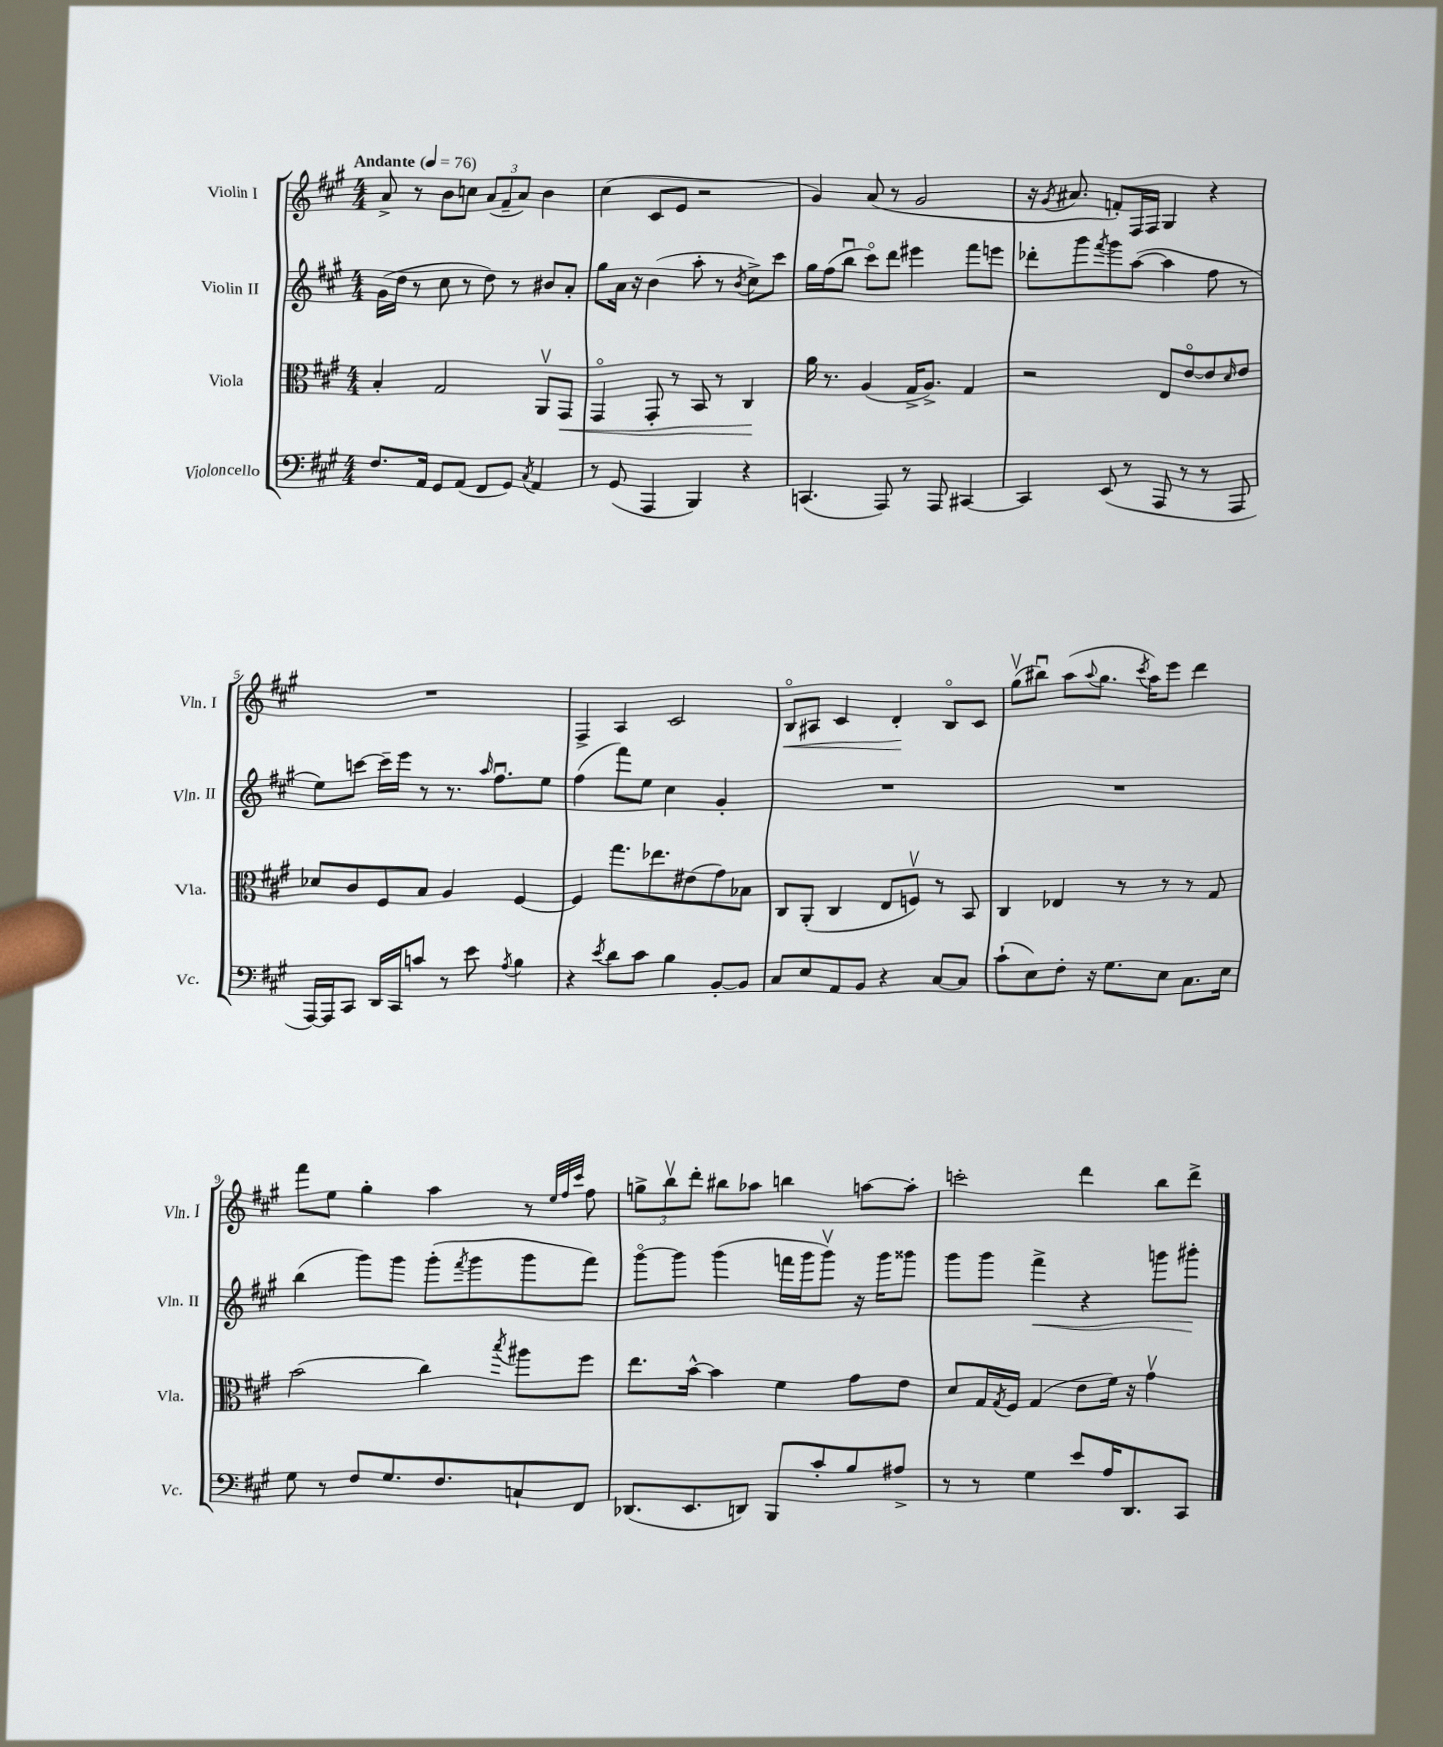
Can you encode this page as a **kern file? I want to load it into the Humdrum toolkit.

**kern	**kern	**kern	**kern
*staff4	*staff3	*staff2	*staff1
*clefF4	*clefC3	*clefG2	*clefG2
*k[f#c#g#]	*k[f#c#g#]	*k[f#c#g#]	*k[f#c#g#]
*M4/4	*M4/4	*M4/4	*M4/4
*MM76	*MM76	*MM76	*MM76
8.F#	4B'	(16g#	8a^
.	.	16dd	.
.	.	8r	8r
16AA	.	.	.
8GG#	2G#	8cc#	8b
(8AA	.	8r	8cc
8FF#	.	8dd)	(12a
.	.	.	12f#~
8GG#)	.	8r	.
.	.	.	12a)
8qC#	.	.	.
4AA	8AAv	8b#	4b
.	8GG#	8a'	.
=	=	=	=
8r	4GG#o	8gg#	(4cc#
(8GG#	.	16a	.
.	.	16r	.
4AAA	8GG#'	(4b	8c#
.	8r	.	8e
4BBB)	8BB	8aa'	2r
.	8r	8r	.
.	.	8qb	.
4r	4C#	8cc#^)	.
.	.	8ccc#	.
=	=	=	=
(4.CC	16a	16gg#	4g#)
.	8.r	(16ff#	.
.	.	8bbu	.
.	(4A	8ccc#o)	(8a
8AAA)	.	8ddd	8r
8r	16G#^	4eee#	2g#
.	8.A^)	.	.
8AAA	.	.	.
[4CC#	4G#	8fff#	.
.	.	8eee	.
=	=	=	=
4CC#]	2r	8ddd-'	16r
.	.	.	8qg#
.	.	.	8.a#
.	.	8ggg#	.
.	.	8qfff#	.
(8EE	.	8ggg#	8f')
8r	.	([8aa	16F#
.	.	.	16F#
8AAA	8E	4aa]	4G#
8r	[8eo	.	.
8r	8e]	8ff#	4r
.	16qqd	.	.
8AAA	8e	8r	.
=	=	=	=
[16AAA)	8d-	8ee)	1r
16AAA]	.	.	.
8CC#	8c#	[8ccc	.
16DD	8F#	16ccc~]	.
16CC#	.	16eee	.
8c	8B	8r	.
8r	4A	8.r	.
8e	.	.	.
.	.	16qqaa	.
.	.	8.ff#u	.
8qA	.	.	.
4B	[4F#	.	.
.	.	8ee	.
=	=	=	=
4r	4F#]	(4ff#	4F#^
8qe	.	.	.
8d	8.gg#	8fff#)	4A
8c#	.	8ee	.
.	8.ee-	.	.
4B	.	4cc#	2c#
.	(8e#	.	.
[8BB'	8g#)	4g#'	.
8BB]	8B-	.	.
=	=	=	=
8C#	8C#	1r	8Bo
8E	(8AA'	.	8A#
8AA	4C#	.	4c#
8BB	.	.	.
4r	8E	.	4d'
.	8Fv)	.	.
[8C#	8r	.	8Bo
8C#]	8BB	.	8c#
=	=	=	=
(8c#`	4C#	1r	(8gg#v
8E)	.	.	8bb#u)
8F#'	4E-	.	(8aa
.	.	.	8qqaa
16r	.	.	8.gg#
8.G#	.	.	.
.	8r	.	.
.	.	.	8qccc#
.	.	.	16aa)
8E	8r	.	8eee
8.C#	8r	.	4ddd
.	8G#	.	.
16E	.	.	.
=	=	=	=
8G#	(2b	(4bb	8fff#
8r	.	.	8ee
8F#	.	8ggg#)	4gg#'
8.G#	.	8ggg#	.
.	4cc#)	(8ggg#'	4aa
8.F#	.	.	.
.	.	8qfff#	.
.	.	8ggg#	.
.	8qbb	.	.
8C`	8aa#	8ggg#	8r
.	.	.	32qqee
.	.	.	32qqff#
.	.	.	32qqccc#
8FF#	8ff#	8fff#)	8ff#
=	=	=	=
(8.DD-	8.ee	[8ggg#o	12gg^
.	.	.	12bbv
.	.	8ggg#]	.
.	.	.	12ddd'
8.EE	[16b^^	.	.
.	4b]	(4ggg#	8bb#
8DD)	.	.	8aa-
8BBB	4f#	16fff	4bb
.	.	16ggg#	.
8c#'	.	8ggg#v)	.
8B	8g#	16r	[8aa
.	.	16ggg#	.
8A#^	8e	8ggg##	8aa']
=	=	=	=
8r	8d	8ggg#	2ccc'
8r	16G#	8ggg#	.
.	8qG#	.	.
.	16F#	.	.
4G#	(4G#	4fff#^	.
8e	8e	4r	4ddd
16A	16f#)	.	.
8.DD	16r	.	.
.	4g#v	8ggg	8bb
8CC#	.	8ggg#'	8ddd^
==	==	==	==
*-	*-	*-	*-
